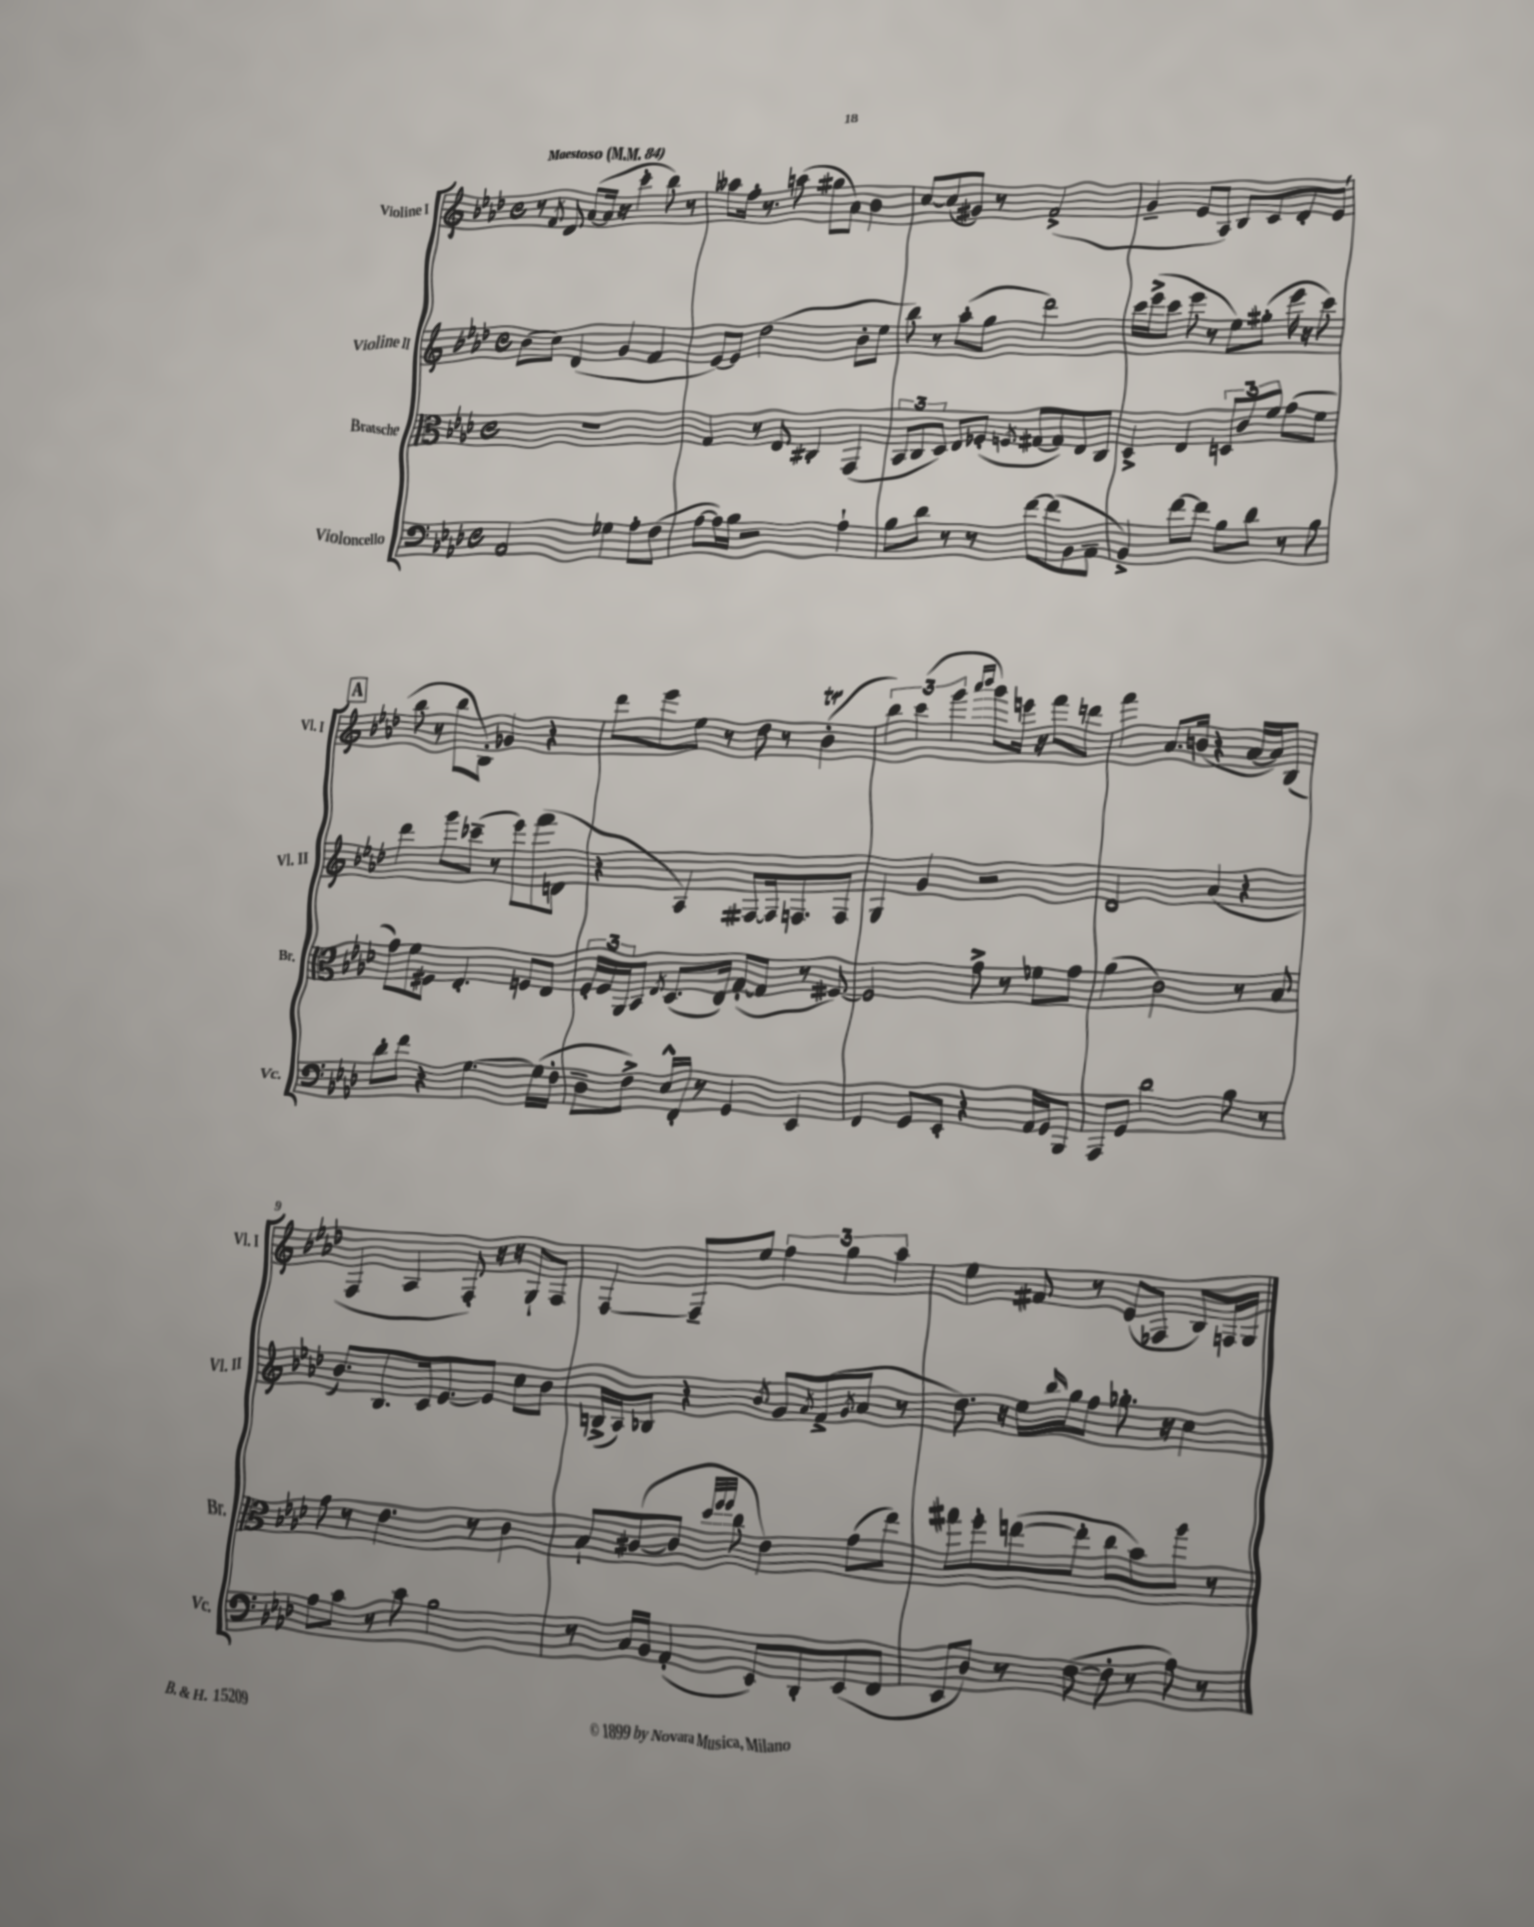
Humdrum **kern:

**kern	**kern	**kern	**kern
*part4	*part3	*part2	*part1
*staff4	*staff3	*staff2	*staff1
*I"Violoncello	*I"Bratsche	*I"Violine II	*I"Violine I
*I'Vc.	*I'Br.	*I'Vl. II	*I'Vl. I
*clefF4	*clefC3	*clefG2	*clefG2
*k[b-e-a-d-]	*k[b-e-a-d-]	*k[b-e-a-d-]	*k[b-e-a-d-]
*M4/4	*M4/4	*M4/4	*M4/4
*met(c)	*met(c)	*met(c)	*met(c)
*MM84	*MM84	*MM84	*MM84
=1	=1	=1	=1
!	!	!	!LO:TX:a:B:t=Maestoso
2AA-/	1r	(8b-\L	8r
.	.	.	8qf/
.	.	8cc\J)	8d-/
.	.	(4d-/	([8a-/L
.	.	.	16a-/Jk]
.	.	.	16r
4G-X\	.	4g/	4ccc'\
8A-'\L	.	4f/	8bb-\)
(8F\J	.	.	8r
=2	=2	=2	=2
[8A-\L	4G/	[8e-/L)	8aa--X\L
16A-\L])	.	8e-/J]	16ff'\Jk
16B-\JJ	.	.	8.r
2r	8r	(2dd-\	.
.	8E-/	.	(8aan\
.	4C#X'/	.	8gg#X\L
.	.	.	8a-\J)
4A-`\	(4GG/	8b-'\L	4b-\
.	.	8ee-\J	.
=3	=3	=3	=3
8B-\L	12BB-/L	8bb-\)	[8cc/L
.	12C/	.	.
8d-\J	.	8r	(8cc/]
.	12D-/J)	.	.
8r	8E-/L	(8aa-'\L	8g#X/J)
8r	(8F-X'/J	8gg\J	8r
.	8qFn/	.	.
[8f\L	[8G#X/L	2ddd-\)	(2f^/
(8f\]	8G#/])	.	.
8BB-\	8E-/	.	.
8AA-~\J	8C/J	.	.
=4	=4	=4	=4
4BB-^/)	4D-^/	16ccc\LL	4g~/
.	.	(16eee-^\J	.
.	.	8ccc\J	.
[8f\L	4E-/	8eee-\	8e-/L
8f\J]	.	8r	8A-/J)
8B-\L	12Dn/L	8ee-\L)	8B-/L
.	12c/	.	.
8d-\J	.	(8gg#X'\J	8c/
.	12f/J	.	.
8r	(8g\L	16eee-\	8d-'/
.	.	16r	.
8B-\	8f\J	8ccc\)	(8e-/J
!!LO:LB:g=z
!!LO:REH:place=s1:t=A
=5	=5	=5	=5
8d-'\L	8g\L)	4ddd-\	8bb-\
8f\J	8f\	.	8r
4r	8F#X\J	8ggg\L	8bb-\L
.	4.E-'/	(8ccc-X~\J	8B-'\J)
[4.G\	.	8r	4g-X/
.	.	8eee-\L)	.
.	8Fn/L	(8fff\	4r
(16G\LL]	8E-/J	8dn\J	.
16F'\JJ	.	.	.
=6	=6	=6	=6
8D-~\L	24F'/LL	4r	8ddd-\L
.	24F/	.	.
.	24AA-/J	.	.
8F^\J)	8BB-/J	.	8eee-\
.	8qE-/	.	.
16E-^^/LL	(8.D-/L	4A-/)	8ee-\J
16FF'/JJ	.	.	.
8r	.	.	8r
.	16E-/Jk)	.	.
4GG/	([8G'/L	[8F#X/L	8dd-\
.	8G/J]	16F#/k]	8r
.	.	8.Fn/	.
4EE-/	8r	.	(4b-T'\
.	[8F#X/)	8F/J	.
=7	=7	=7	=7
4FF/	2F#/]	4G/	6bb-\)
.	.	.	(6ccc\
8GG/L	.	4g/	.
.	.	.	6ggg\
8EE-'/J	.	.	.
.	.	.	16qqaaa-/LL
.	.	.	16qqbbb-/JJ
4r	8g^\	2r	8ggg\L)
.	8r	.	16eeen\Jk
.	.	.	16r
16AA-/LL	8f-X\L	.	8fff\L
16GG/J	.	.	.
8BBB-/J	8g\J	.	8dddn\J
=8	=8	=8	=8
8AAA-/L	(4a-\	2d-/	4fff\
8GG/J	.	.	.
2d-\	2c\)	.	8.a-/L
.	.	.	(16bn/Jk
.	.	(4a-/	4r
8B-\	8r	4r	[16a-/LL
.	.	.	16a-/J])
8r	8B-/	.	(8B-/J
!!LO:LB:g=z
=9	=9	=9	=9
8A-\L	8g\	8.b-/L)	4F/
8c\J	8r	.	.
.	.	8.B-/	.
8r	4.e-\	.	4A-/
8c\	.	16c/k	.
.	.	[8.e-/	.
2B-\	.	.	8F'/)
.	8r	8e-/J]	16r
.	.	.	16r
.	4c\	8cc\L	8G`/L
.	.	8b-\J	8F/J
=10	=10	=10	=10
8r	8B-`/L	(16Bn^/LL	[4F/
.	.	16A-/J)	.
16C/LL	([8c#X/	8B-X/J	.
16BB-/JJ	.	.	.
(4AA-'/	8c#/J]	4r	8F~/L]
.	32qqdd-/LLL	.	.
.	32qqff/	.	.
.	32qqff/JJJ	.	.
.	8cc\	.	8ee-/J
.	.	8qb-/	.
8EE-/L)	4e-\)	8g/L	6ff\
.	.	8qa-/	.
8DD-'/	.	(8f^/	.
.	.	.	6gg\
.	.	8qg/	.
(8EE-/	(8g\L	8a-/J	.
.	.	.	6aa-\
8FF/J	8ee-\J)	8r	.
=11	=11	=11	=11
8EE-/L	8gg#X\L	8.dd-\)	4ee-\
8D-/J)	8ff'\	.	.
.	.	16r	.
8r	([8een\	16ee-\LL	8f#X/
.	.	16qqbb-/	.
.	.	16gg\J	.
([8F\	8ee'\J]	8ff\J	8r
8F'\]	8cc\L	8.gg-X'\	(8e-/L
8r	8b-\)	.	8F-X/J
.	.	16r	.
8A-\)	8aa-\J	4cc\	8B-/L)
8r	8r	.	16Fn/L
.	.	.	16G/JJ
==	==	==	==
*-	*-	*-	*-
